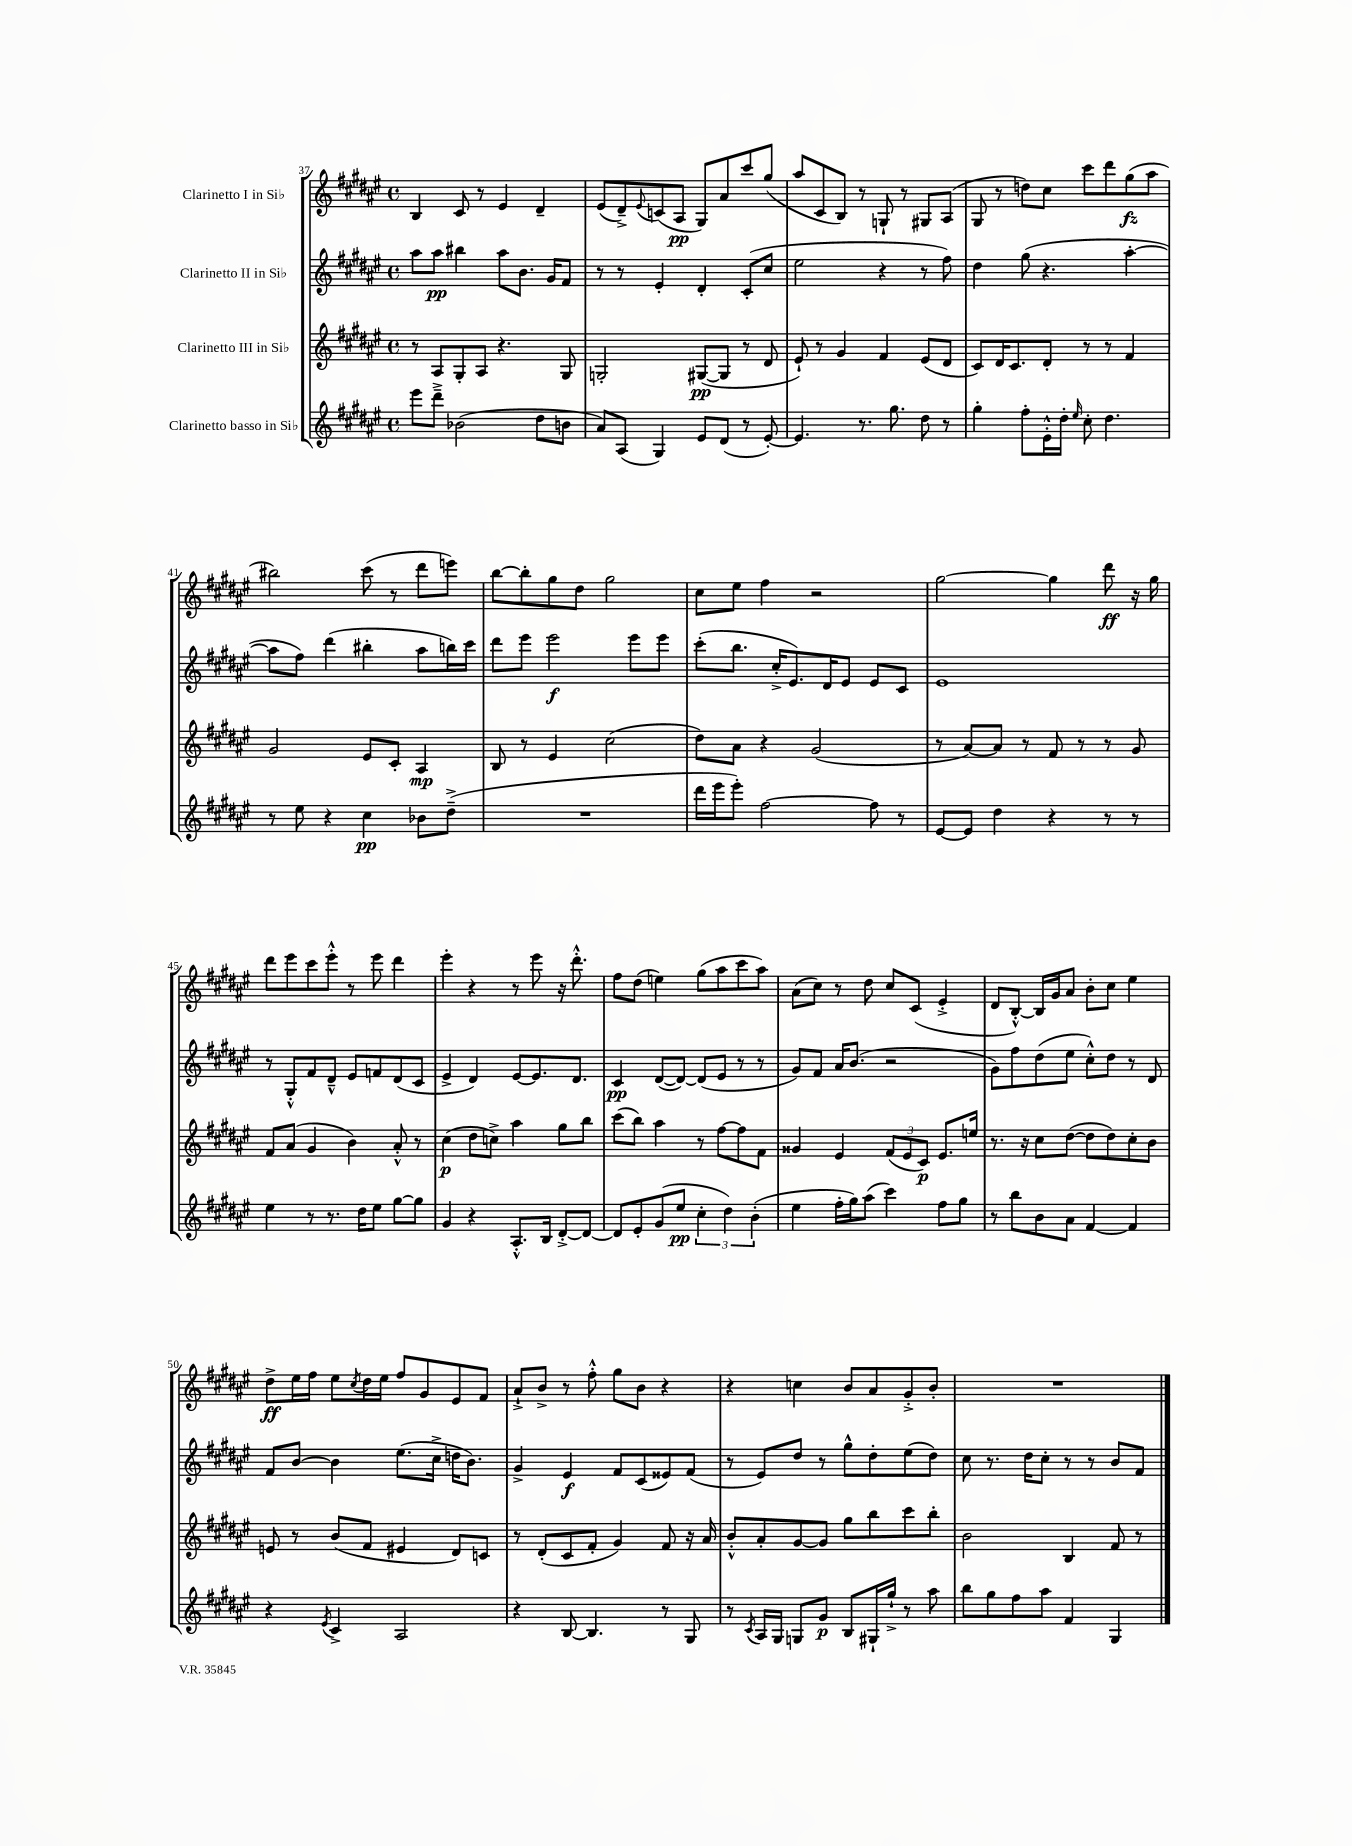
<<
\new StaffGroup <<
\new Staff = "s0" \with { instrumentName = "Clarinetto I in Sib" } {
    \clef treble \key fis \major \defaultTimeSignature \time 4/4
    b4 cis'8 r8 eis'4 dis'4-- |
    eis'8( dis'8--->) \appoggiatura { eis'8 } c'8( ais8\pp gis8) ais'8 cis'''8 gis''8( |
    ais''8 cis'8 b8) r8 g8-! r8 gis8 ais8( |
    gis8 r8 d''8) cis''8 cis'''8 dis'''8 gis''8\fz( ais''8 |
    bis''2) cis'''8( r8 dis'''8 e'''8) |
    b''8~ b''8-. gis''8 dis''8 gis''2 |
    cis''8 eis''8 fis''4 r2 |
    gis''2~ gis''4 dis'''8\ff r16 gis''16 |
    dis'''8 eis'''8 cis'''8 eis'''8-.-^ r8 eis'''8 dis'''4 |
    eis'''4-. r4 r8 eis'''8 r16 dis'''8.-.-^ |
    fis''8 dis''8( e''4) gis''8( ais''8 cis'''8 ais''8) |
    ais'8( cis''8) r8 dis''8 cis''8 cis'8( eis'4-.-> |
    dis'8 b8~-.-^) b16 gis'16 ais'8 b'8-. cis''8 eis''4 |
    dis''8->\ff eis''16 fis''16 eis''8 \acciaccatura { cis''8 } dis''16 eis''16 fis''8 gis'8 eis'8 fis'8 |
    ais'8-!-> b'8-> r8 fis''8-.-^ gis''8 b'8 r4 |
    r4 c''4 b'8 ais'8 gis'8-.-> b'8-. |
    R1 \bar "|." |
}
\new Staff = "s1" \with { instrumentName = "Clarinetto II in Sib" } {
    \clef treble \key fis \major \defaultTimeSignature \time 4/4
    ais''8 ais''8\pp bis''4 ais''8 b'8. gis'16 fis'8 |
    r8 r8 eis'4-. dis'4-. cis'8-.( cis''8 |
    eis''2 r4 r8 fis''8) |
    dis''4 gis''8( r4. ais''4~-. |
    ais''8 fis''8) dis'''4( bis''4-. ais''8 b''16) cis'''16 |
    dis'''8 eis'''8 eis'''2\f eis'''8 eis'''8 |
    cis'''8-.( b''8. cis''16-.-> eis'8.) dis'16 eis'8 eis'8 cis'8 |
    eis'1 |
    r8 gis8-.-^ fis'8 dis'8---^ eis'8 f'8 dis'8( cis'8 |
    eis'4-> dis'4) eis'8~ eis'8. dis'8. |
    cis'4\pp dis'8~( dis'8~) dis'8( eis'8 r8 r8 |
    gis'8) fis'8 ais'16 b'8.( r2 |
    gis'8) fis''8 dis''8( eis''8 cis''8-.-^) dis''8 r8 dis'8 |
    fis'8 b'8~ b'4 eis''8.( cis''16-> d''16 b'8.) |
    gis'4-> eis'4\f fis'8 cis'8( eisis'8) fis'8( |
    r8 eis'8) dis''8 r8 gis''8-^ dis''8-. eis''8( dis''8) |
    cis''8 r8. dis''16 cis''8-. r8 r8 b'8 fis'8 \bar "|." |
}
\new Staff = "s2" \with { instrumentName = "Clarinetto III in Sib" } {
    \clef treble \key fis \major \defaultTimeSignature \time 4/4
    r8 ais8 gis8-. ais8 r4. gis8 |
    g2-. gis8~\pp( gis8 r8 dis'8 |
    eis'8-!) r8 gis'4 fis'4 eis'8( dis'8 |
    cis'8) dis'16 cis'8. dis'8-. r8 r8 fis'4 |
    gis'2 eis'8 cis'8-. ais4\mp |
    b8 r8 eis'4 cis''2( |
    dis''8) ais'8 r4 gis'2( |
    r8 ais'8~) ais'8 r8 fis'8 r8 r8 gis'8 |
    fis'8 ais'8( gis'4 b'4) ais'8-.-^ r8 |
    cis''4\p( dis''8 c''8->) ais''4 gis''8 b''8 |
    cis'''8( b''8) ais''4 r8 fis''8~ fis''8 fis'8 |
    gisis'4 eis'4 \tuplet 3/2 { fis'8( eis'8 cis'8\p) } eis'8. e''16 |
    r8. r16 cis''8 dis''8~( dis''8 dis''8) cis''8-. b'8 |
    e'8 r8 b'8( fis'8 eis'4 dis'8) c'8 |
    r8 dis'8-.( cis'8 fis'8-. gis'4) fis'8 r16 ais'16 |
    b'8-.-^ ais'8-. gis'8~ gis'8 gis''8 b''8 cis'''8 b''8-. |
    b'2 b4 fis'8 r8 \bar "|." |
}
\new Staff = "s3" \with { instrumentName = "Clarinetto basso in Sib" } {
    \clef treble \key fis \major \defaultTimeSignature \time 4/4
    eis'''8 dis'''8---> bes'2( dis''8 b'8 |
    ais'8) ais8( gis4) eis'8 dis'8( r8 eis'8~-.) |
    eis'4. r8. gis''8. dis''8 r8 |
    gis''4-. fis''8-. eis'16-.-^ dis''16-. \grace { eis''16 } cis''8-. dis''4. |
    r8 eis''8 r4 cis''4\pp bes'8 dis''8--->( |
    R1 |
    dis'''16 eis'''16 eis'''8-.) fis''2~ fis''8 r8 |
    eis'8~ eis'8 dis''4 r4 r8 r8 |
    eis''4 r8 r8. dis''16 eis''8 gis''8~ gis''8 |
    gis'4 r4 ais8.-.-^ b16 dis'8~-.-> dis'8~ |
    dis'8 eis'8-. gis'8( eis''8\pp \tuplet 3/2 { cis''4-. dis''4) b'4-.( } |
    eis''4 fis''16-. gis''16) ais''8( cis'''4) fis''8 gis''8 |
    r8 b''8 b'8 ais'8 fis'4~ fis'4 |
    r4 \acciaccatura { eis'8 } cis'4-> ais2 |
    r4 b8~ b4. r8 gis8 |
    r8 \acciaccatura { cis'8 } ais16 gis16 g8 gis'8\p b8 gis16-! gis''16-!-> r8 ais''8 |
    b''8 gis''8 fis''8 ais''8 fis'4 gis4 \bar "|." |
}
>>
>>
\layout { \context { \Score currentBarNumber = #37 } }
